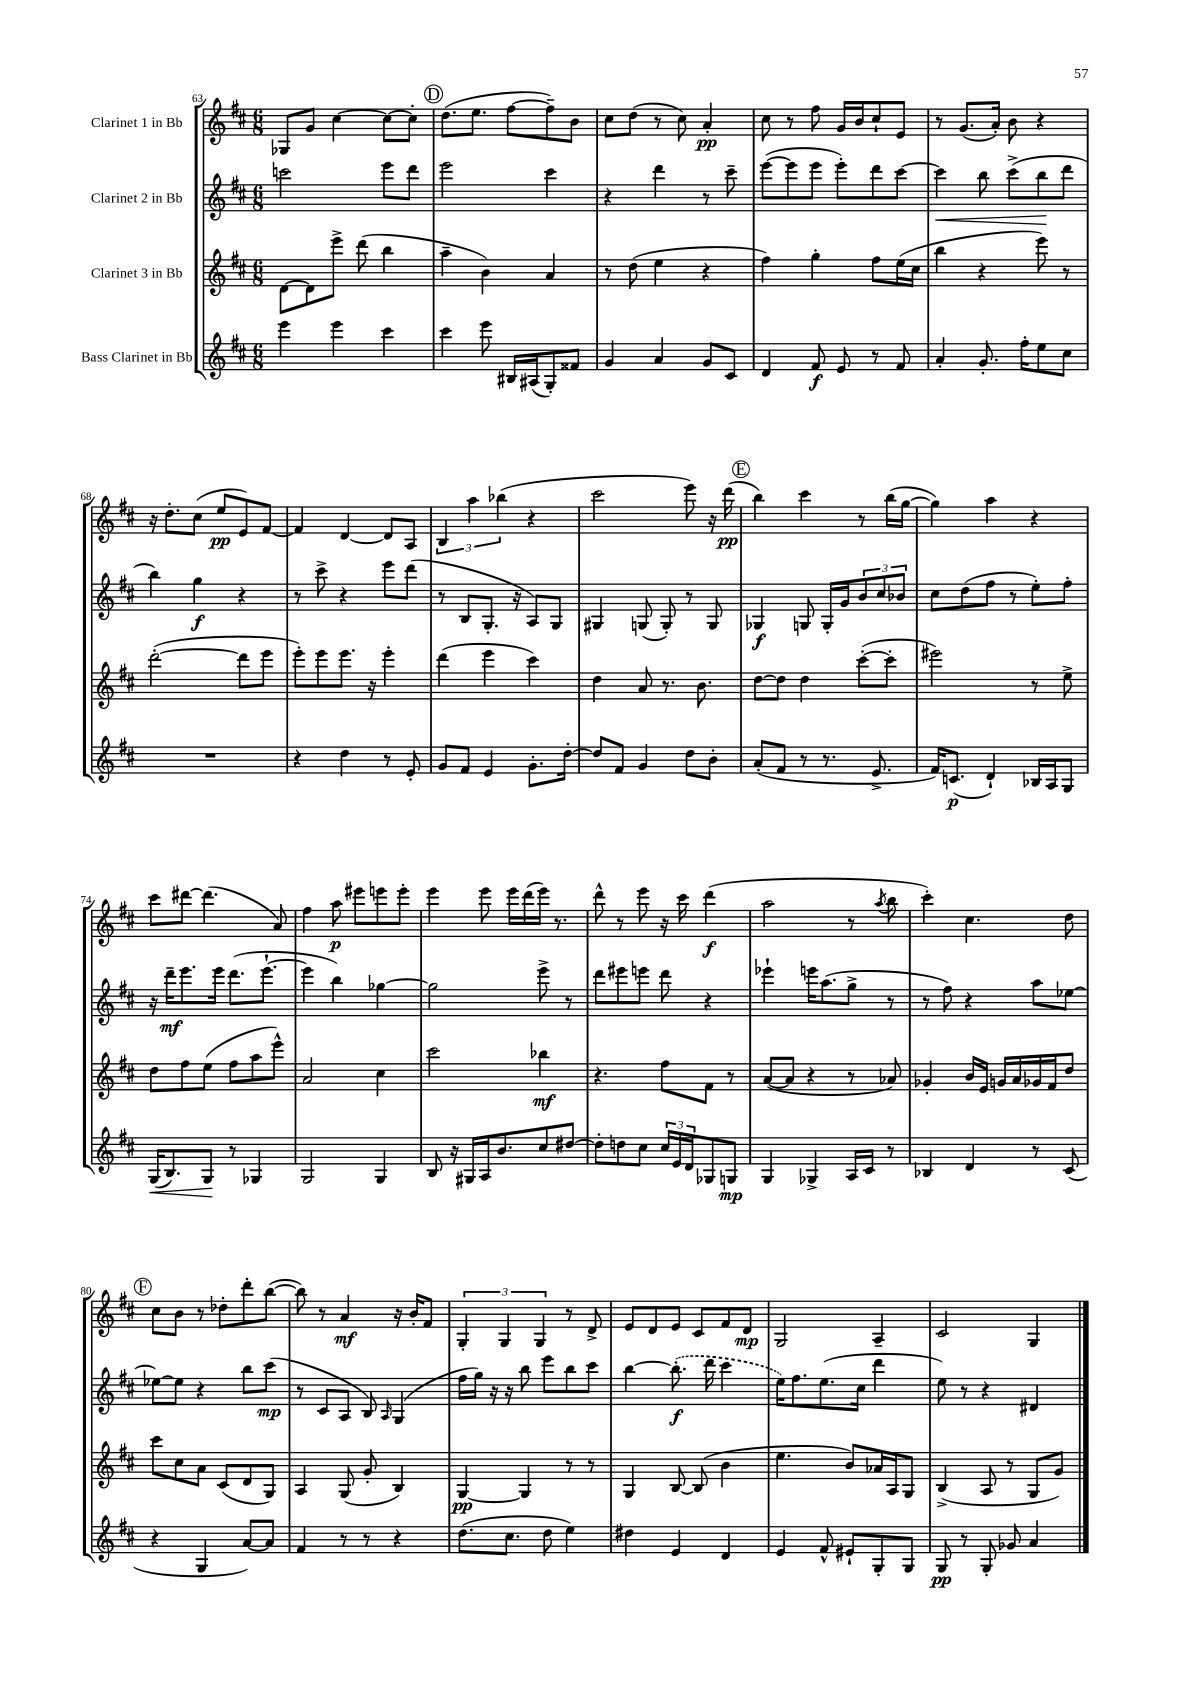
<<
\new StaffGroup <<
\new Staff = "s0" \with { instrumentName = "Clarinet 1 in Bb" } {
    \clef treble \key d \major \numericTimeSignature \time 6/8
    ges8 g'8 cis''4~ cis''8~ cis''8-. |
    \mark \markup { \circle "D" } d''8.( e''8. fis''8~ fis''8--) b'8 |
    cis''8 d''8( r8 cis''8) a'4-.\pp |
    cis''8 r8 fis''8 g'16 b'16 cis''8-! e'8 |
    r8 g'8.( a'16-.) b'8 r4 |
    r16 d''8.-. cis''8( e''8\pp e'8) fis'8~ |
    fis'4 d'4~ d'8 a8 |
    \tuplet 3/2 { b4 a''4 bes''4( } r4 |
    cis'''2 e'''8) r16 d'''16\pp( |
    \mark \markup { \circle "E" } b''4) cis'''4 r8 b''16( g''16~ |
    g''4) a''4 r4 |
    cis'''8 dis'''8~ dis'''4.( a'8) |
    fis''4 a''8\p eis'''8 e'''8 e'''8-. |
    e'''4 e'''8 e'''16 d'''16( e'''16) r8. |
    d'''8-^ r8 e'''8 r16 cis'''16 d'''4\f( |
    a''2 r8 \acciaccatura { a''8 } b''8 |
    cis'''4-.) cis''4. d''8 |
    \mark \markup { \circle "F" } cis''8 b'8 r8 des''8-. d'''8-. b''8~( |
    b''8) r8 a'4\mf r16 b'16-. fis'8 |
    \tuplet 3/2 { g4-. g4 g4 } r8 d'8-> |
    e'8 d'8 e'8 cis'8 fis'8 d'8\mp |
    g2 a4-- |
    cis'2 g4 \bar "|." |
}
\new Staff = "s1" \with { instrumentName = "Clarinet 2 in Bb" } {
    \clef treble \key d \major \numericTimeSignature \time 6/8
    c'''2 e'''8 d'''8 |
    \mark \markup { \circle "D" } e'''2 cis'''4 |
    r4 d'''4 r8 cis'''8-- |
    e'''8~( e'''8 e'''8 e'''8-.) d'''8 cis'''8~ |
    cis'''4\< b''8 cis'''8->( b''8\! d'''8 |
    b''4) g''4\f r4 |
    r8 cis'''8-> r4 e'''8 d'''8( |
    r8 b8 g8.-. r16 a8) g8 |
    gis4 g8( g8-.) r8 g8 |
    \mark \markup { \circle "E" } ges4\f g8 g16-. g'16 \tuplet 3/2 { b'8 cis''8 bes'8 } |
    cis''8 d''8( fis''8 r8 e''8-.) fis''8-. |
    r16 d'''16--\mf e'''8. e'''16 d'''8.( e'''8.~-! |
    e'''4 b''4) ges''4~ |
    ges''2 e'''8-> r8 |
    d'''8 eis'''8 e'''8 d'''8 r4 |
    ees'''4-! e'''16 a''8.( g''8-> r8 |
    r8 fis''8) r4 a''8 ees''8~ |
    \mark \markup { \circle "F" } ees''8~ ees''8 r4 b''8 cis'''8\mp( |
    r8 cis'8 a8 b8) \grace { a16 } g4( |
    fis''16 g''16) r16 r16 b''8 e'''8 b''8 cis'''8 |
    b''4~ \once \slurDashed b''8.-.\f( d'''16 cis'''4 |
    e''16) fis''8. e''8.( cis''16 d'''4 |
    e''8) r8 r4 dis'4 \bar "|." |
}
\new Staff = "s2" \with { instrumentName = "Clarinet 3 in Bb" } {
    \clef treble \key d \major \numericTimeSignature \time 6/8
    d'8~ d'8 e'''8-> d'''8( b''4 |
    \mark \markup { \circle "D" } a''4-- b'4) a'4 |
    r8 d''8( e''4 r4 |
    fis''4) g''4-. fis''8 e''16( cis''16 |
    b''4 r4 e'''8) r8 |
    d'''2~-.( d'''8 e'''8 |
    e'''8-.) e'''8 e'''8. r16 e'''4-. |
    d'''4( e'''4 cis'''4) |
    d''4 a'8 r8. b'8. |
    \mark \markup { \circle "E" } d''8~ d''8 d''4 cis'''8~-.( cis'''8-. |
    eis'''2) r8 e''8-> |
    d''8 fis''8 e''8( fis''8 a''8 e'''8-^) |
    a'2 cis''4 |
    cis'''2 bes''4\mf |
    r4. fis''8 fis'8 r8 |
    a'8~( a'8 r4 r8 aes'8) |
    ges'4-. b'16 e'16 g'16 a'16 ges'16 fis'16 d''8 |
    \mark \markup { \circle "F" } cis'''8 cis''8 a'8 cis'8( d'8 g8) |
    a4 g8( g'8-. b4) |
    g4~\pp g4 r8 r8 |
    g4 b8~ b8( b'4 |
    e''4. b'8) aes'16 a16 g8 |
    b4->( a8 r8 g8 g'8) \bar "|." |
}
\new Staff = "s3" \with { instrumentName = "Bass Clarinet in Bb" } {
    \clef treble \key d \major \numericTimeSignature \time 6/8
    e'''4 e'''4 cis'''4 |
    \mark \markup { \circle "D" } cis'''4 e'''8 bis16 ais16( g8-.) fisis'8 |
    g'4 a'4 g'8 cis'8 |
    d'4 fis'8\f e'8 r8 fis'8 |
    a'4-. g'8.-. fis''16-. e''8 cis''8 |
    R2. |
    r4 d''4 r8 e'8-. |
    g'8 fis'8 e'4 g'8.-. d''16~-. |
    d''8 fis'8 g'4 d''8 b'8-. |
    \mark \markup { \circle "E" } a'8-.( fis'8 r8 r8. e'8.-> |
    fis'16) c'8.\p( d'4-!) bes16 a16 g8 |
    g16\<( b8.) g8\! r8 ges4 |
    g2 g4 |
    b8 r16 gis16 a16 b'8. cis''8 dis''8~ |
    dis''8-. d''8 cis''8 \tuplet 3/2 { cis''16 e'16 d'16 } ges8 g8\mp |
    g4 ges4-> a16 cis'16 r8 |
    bes4 d'4 r8 cis'8( |
    \mark \markup { \circle "F" } r4 g4 a'8~) a'8 |
    fis'4 r8 r8 r4 |
    d''8.( cis''8. d''8 e''4) |
    dis''4 e'4 d'4 |
    e'4 fis'8-^ eis'8-! g8-. g8 |
    g8\pp r8 g8-. ges'8 a'4 \bar "|." |
}
>>
>>
\layout { \context { \Score currentBarNumber = #63 } }
